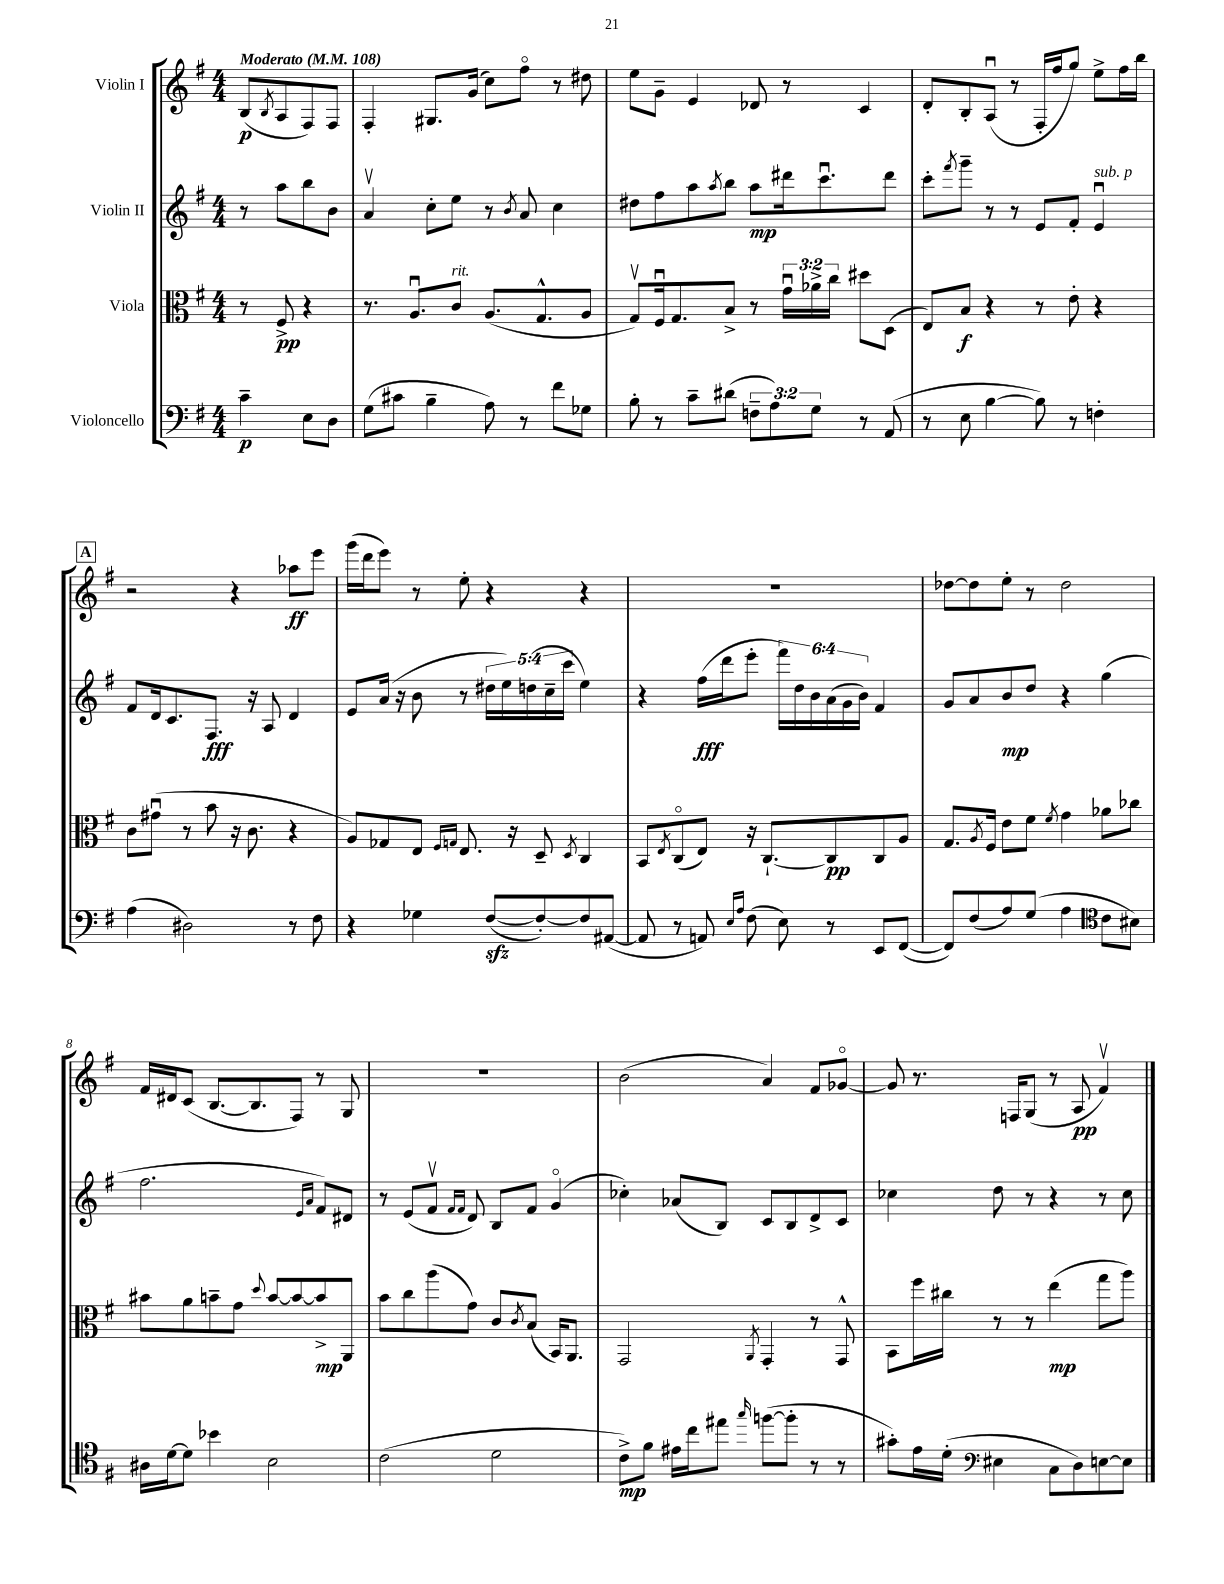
<<
\new StaffGroup <<
\new Staff = "s0" \with { instrumentName = "Violin I" } {
    \clef treble \key g \major \numericTimeSignature \time 4/4 \partial 2 \tempo "Moderato" 4 = 108
    b8\p( \acciaccatura { b8 } a8 fis8) fis8 |
    fis4-. gis8. g'16( c''8) fis''8\flageolet r8 dis''8 |
    e''8 g'8-- e'4 des'8 r8 c'4 |
    d'8-. b8-. a8\downbow( r8 fis16-. fis''16 g''8) e''8-> fis''16 b''16 |
    \mark \markup { \box "A" } r2 r4 aes''8\ff e'''8 |
    g'''16( d'''16 e'''8) r8 e''8-. r4 r4 |
    R1 |
    des''8~ des''8 e''8-. r8 des''2 |
    fis'16 dis'16 c'8( b8.~ b8. fis8) r8 g8 |
    R1 |
    b'2( a'4) fis'8 ges'8~\flageolet |
    ges'8 r8. f16 g8( r8 a8\pp fis'4\upbow) \bar "|." |
}
\new Staff = "s1" \with { instrumentName = "Violin II" } {
    \clef treble \key g \major \numericTimeSignature \time 4/4 \override Staff.TupletNumber.text = #tuplet-number::calc-fraction-text \partial 2
    r8 a''8 b''8 b'8 |
    a'4\upbow c''8-. e''8 r8 \acciaccatura { b'8 } a'8 c''4 |
    dis''8 fis''8 a''8 \acciaccatura { a''8 } b''8 a''8\mp dis'''16 c'''8.\downbow dis'''8 |
    c'''8-. \acciaccatura { fis'''8 } g'''8-- r8 r8 e'8 fis'8-. e'4\downbow^\markup { \italic "sub. p" } |
    \mark \markup { \box "A" } fis'8 d'16 c'8. fis8.\fff r16 a8 d'4 |
    e'8 a'16( r16 b'8 r8 \tuplet 5/4 { dis''16 e''16) d''16( c''16-- c'''16 } e''4) |
    r4 fis''16\fff( d'''16 e'''8-. \tuplet 6/4 { fis'''16) d''16 b'16 a'16( g'16 b'16) } fis'4 |
    g'8 a'8 b'8\mp d''8 r4 g''4( |
    fis''2. \grace { e'16 a'16 } fis'8) dis'8 |
    r8 e'8( fis'8\upbow \grace { fis'16 fis'16 } d'8) b8 fis'8 g'4\flageolet( |
    ces''4-.) aes'8( b8) c'8 b8 d'8-> c'8 |
    ces''4 d''8 r8 r4 r8 ces''8 \bar "|." |
}
\new Staff = "s2" \with { instrumentName = "Viola" } {
    \clef alto \key g \major \numericTimeSignature \time 4/4 \override Staff.TupletNumber.text = #tuplet-number::calc-fraction-text \partial 2
    r8 fis8->\pp r4 |
    r8. a8.\downbow c'8^\markup { \italic "rit." } a8.( g8.-^ a8 |
    g8\upbow) fis16\downbow g8. b8-> r8 \tuplet 3/2 { g'16\downbow aes'16-> c''16 } dis''8 d8( |
    e8) b8\f r4 r8 e'8-. r4 |
    \mark \markup { \box "A" } c'8 gis'8\downbow( r8 b'8 r16 c'8. r4 |
    a8) ges8 e8 \grace { fis16 g16 } e8. r16 d8-- \acciaccatura { d8 } c4 |
    b,8 \acciaccatura { e8 } c8\flageolet( e8) r16 c8.~-! c8\pp c8 a8 |
    g8. \acciaccatura { a8 } fis16 e'8 fis'8 \acciaccatura { fis'8 } g'4 aes'8 ces''8 |
    bis'8 a'8 b'8-- g'8 \appoggiatura { d''8 } b'8~ b'8~ b'8->\mp a,8 |
    b'8 c''8 a''8( g'8) c'8 \acciaccatura { c'8 } b8( b,16) a,8. |
    g,2 \acciaccatura { a,8 } g,4-. r8 g,8-^ |
    b,8 fis''16 cis''16 r8 r8 e''4\mp( g''8 a''8) \bar "|." |
}
\new Staff = "s3" \with { instrumentName = "Violoncello" } {
    \clef bass \key g \major \numericTimeSignature \time 4/4 \override Staff.TupletNumber.text = #tuplet-number::calc-fraction-text \partial 2
    c'4--\p e8 d8 |
    g8( cis'8 b4-- a8) r8 fis'8 ges8 |
    b8-. r8 c'8-- dis'8( \tuplet 3/2 { f8-- a8) g8 } r8 a,8( |
    r8 e8 b4~ b8) r8 f4-. |
    \mark \markup { \box "A" } a4( dis2) r8 fis8 |
    r4 ges4 fis8~\sfz( fis8~-.) fis8 ais,8~( |
    ais,8 r8 a,8) \grace { e16 a16 } fis8( e8) r8 e,8 fis,8~( |
    fis,8) fis8( a8) g8( a4 \clef tenor c'8 bis8) |
    ais16 d'16~ d'8 bes'4 b2 |
    c'2( d'2 |
    c'8->\mp) fis'8 eis'16 c''16 eis''8 \grace { g''16 } f''8~( f''8-. r8 r8 |
    gis'8-.) e'16 d'16-.( \clef bass eis4 c8 d8) e8~ e8 \bar "|." |
}
>>
>>
